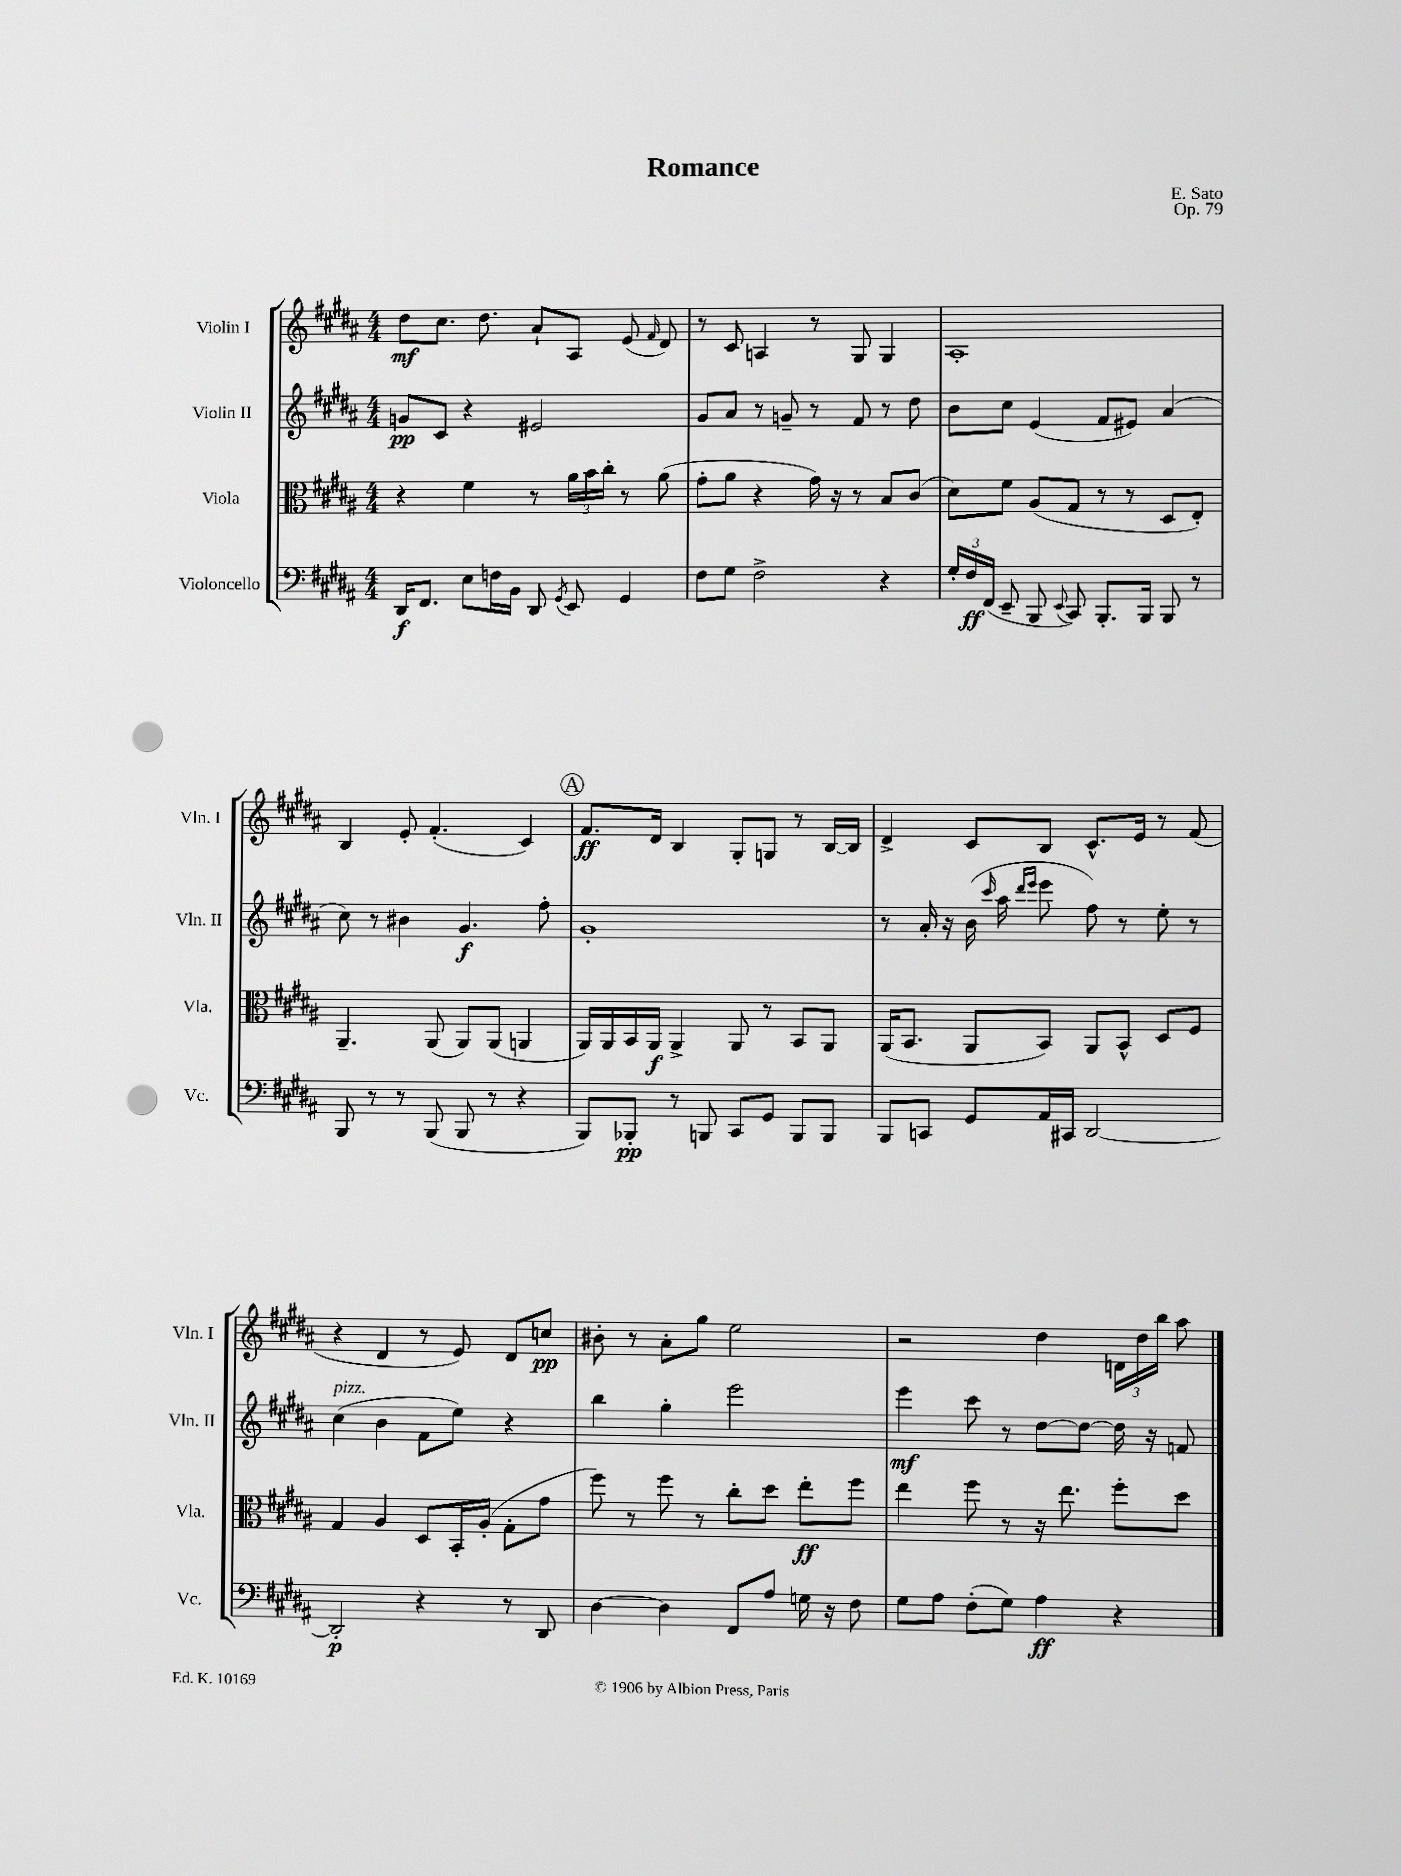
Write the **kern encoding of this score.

**kern	**kern	**kern	**kern
*staff4	*staff3	*staff2	*staff1
*clefF4	*clefC3	*clefG2	*clefG2
*k[f#c#g#d#a#]	*k[f#c#g#d#a#]	*k[f#c#g#d#a#]	*k[f#c#g#d#a#]
*M4/4	*M4/4	*M4/4	*M4/4
16DD#	4r	8g	8dd#
8.FF#	.	.	.
.	.	8c#	8.cc#
8E	4f#	4r	.
.	.	.	8.dd#
16F	.	.	.
16BB	.	.	.
8DD#	8r	2e#	8a#`
8qGG#	.	.	.
8EE	24a#	.	8A#
.	24b	.	.
.	24cc#'	.	.
4GG#	8r	.	(8e
.	.	.	16qqf#
.	(8a#	.	8d#)
=	=	=	=
8F#	8g#'	8g#	8r
8G#	8a#	8a#	8c#
2F#^	4r	8r	4A
.	.	8g~	.
.	16g#)	8r	8r
.	16r	.	.
.	8r	8f#	8G#
4r	8B	8r	4G#
.	(8c#	8dd#	.
=	=	=	=
24G#'	8d#)	8b	1A#'
24F#	.	.	.
(24FF#	.	.	.
8EE~	8f#	8cc#	.
8BBB	(8A#	(4e	.
8qqEE	.	.	.
8CC#)	8G#	.	.
8.BBB'	8r	8f#	.
.	8r	8e#)	.
16BBB	.	.	.
8BBB	8D#	(4a#	.
8r	8E')	.	.
=	=	=	=
8BBB	4.AA#~	8cc#)	4B
8r	.	8r	.
8r	.	4b#	8e'
(8BBB	(8AA#	.	(4.f#'
8BBB	8AA#)	4.g#	.
8r	(8AA#	.	.
4r	4AA	.	4c#)
.	.	8ff#'	.
=	=	=	=
8BBB)	16AA#)	1g#'	8.f#
.	16AA#	.	.
8BBB-'	16BB	.	.
.	16AA#	.	16d#
8r	4AA#^	.	4B
8BBB	.	.	.
8CC#	8AA#	.	8G#'
8GG#	8r	.	8G
8BBB	8BB	.	8r
8BBB	8AA#	.	[16B
.	.	.	16B]
=	=	=	=
8BBB	(16AA#	8r	4d#^
.	8.BB	.	.
8CC	.	16a#'	.
.	.	16r	.
8GG#	8AA#	(16b	8c#
.	.	16qqccc#	.
.	.	16aa#	.
.	.	16qqddd#	.
.	.	16qqeee	.
16AA#	8BB)	8eee	8B
16CC#	.	.	.
[2DD#	8AA#	8ff#)	8.c#^^
.	8BB^^	8r	.
.	.	.	16e
.	8D#	8ee'	8r
.	8F#	8r	(8f#
=	=	=	=
2DD#']	4G#	(4cc#	4r
.	4A#	4b	4d#
4r	8D#	8f#	8r
.	16BB'	8ee)	8e)
.	(16A#'	.	.
8r	8G#'	4r	8d#
8DD#	8g#	.	8cc
=	=	=	=
[4D#	8ff#)	4bb	8b#'
.	8r	.	8r
4D#]	8ff#	4gg#'	8a#'
.	8r	.	8gg#
8FF#	8cc#'	2eee	2ee
8A#	8dd#	.	.
16G	8ee'	.	.
16r	.	.	.
8F#	8ff#	.	.
=	=	=	=
8G#	4ee	4eee	2r
8A#	.	.	.
(8F#'	8ff#	8ccc#	.
8G#)	8r	8r	.
4A#	16r	[8dd#	4dd#
.	8.ee	.	.
.	.	8dd#_	.
4r	8ff#'	16dd#]	24d
.	.	.	24dd#
.	.	16r	.
.	.	.	24bb
.	8dd#	8f	8aa#
==	==	==	==
*-	*-	*-	*-
